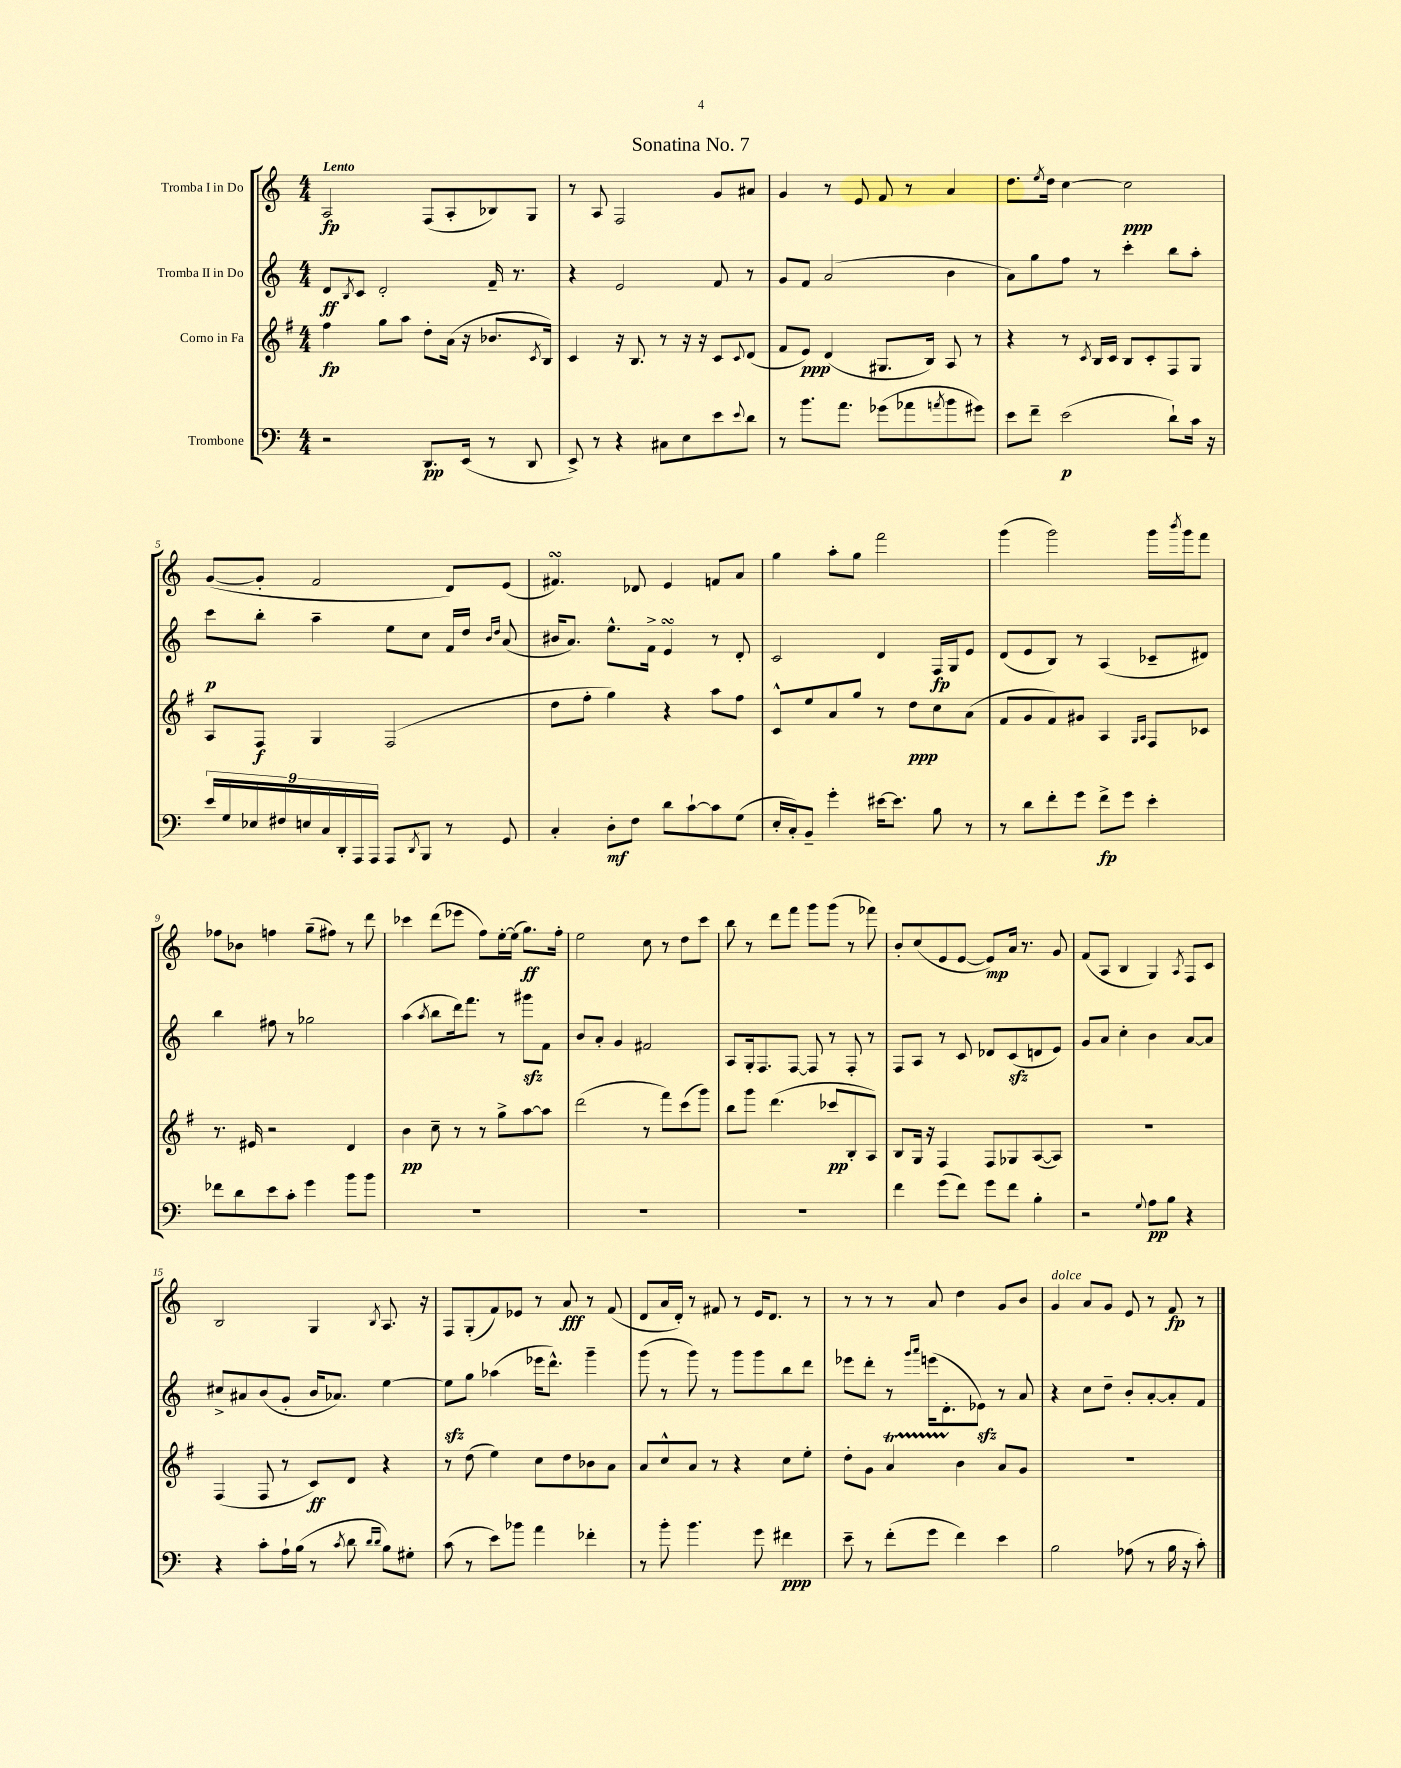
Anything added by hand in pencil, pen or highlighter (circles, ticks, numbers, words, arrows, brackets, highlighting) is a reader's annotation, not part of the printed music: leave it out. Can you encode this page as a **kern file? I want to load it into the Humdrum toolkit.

**kern	**kern	**kern	**kern
*staff4	*staff3	*staff2	*staff1
*clefF4	*clefG2	*clefG2	*clefG2
*k[]	*k[f#]	*k[]	*k[]
*M4/4	*M4/4	*M4/4	*M4/4
2r	4ff#\	8d/L	2A/
.	.	8qB/	.
.	.	8c/J	.
.	8gg\L	2d'/	.
.	8aa\J	.	.
8.DD/L	8dd'\L	.	(8F/L
.	(16a\Jk	.	8A'/
(16EE/Jk	16r	.	.
8r	8.b-/L	16f~/	8B-/)
.	.	8.r	.
8DD/	.	.	8G/J
.	8qc/	.	.
.	16B/Jk)	.	.
=	=	=	=
8EE^/)	4c/	4r	8r
8r	.	.	8A/
4r	16r	2e/	2F/
.	8.B/	.	.
8C#\L	8r	.	.
8E\	16r	.	.
.	16r	.	.
8e\	8c/L	8f/	8g/L
8qqe/	8qqc/	.	.
8d\J	(8d/J	8r	8a#/J
=	=	=	=
8r	8f#/L	8g/L	4g/
8.b\L	8e/J)	8f/J	.
.	(4d/	(2a/	8r
8.a\J	.	.	.
.	.	.	8e/
(8g-\L	8.G#/L	.	8f/
8a-\	.	.	8r
.	16B/Jk)	.	.
8qa/	.	.	.
8b\	8A/	4b\	4a/
8g#\J)	8r	.	.
=	=	=	=
8e\L	4r	8a\L)	8.dd\L
8f~\J	.	8gg\	.
.	.	.	8qee/
.	.	.	16dd\Jk
(2e\	8r	8ff\J	[4cc\
.	8qc/	.	.
.	16B/LL	8r	.
.	16c/JJ	.	.
.	8B/L	4ccc'\	2cc\]
.	8c'/	.	.
8d`\L)	8F#/	8bb\L	.
16c\Jk	8G/J	8aa'\J	.
16r	.	.	.
=	=	=	=
18e/LL	8A/L	8ccc\L	([8g/L
18G/	.	.	.
18E-/	.	.	.
.	8F#/J	8bb'\J	8g'/]J
18F#/	.	.	.
18E/	.	.	.
.	4G/	4aa~\	2f/
18C/	.	.	.
18DD'/	.	.	.
18AAA/	.	.	.
18AAA/JJ	.	.	.
8AAA/L	(2F#/	8ee\L	.
8qDD/	.	.	.
8BBB/J	.	8cc\J	.
8r	.	16f/LL	8d/L)
.	.	16dd/JJ	.
.	.	16qqb/LL	.
.	.	16qqdd/JJ	.
8GG/	.	(8a/	(8e/J
=	=	=	=
4C'/	8dd\L	16b#/LK	4.f#/)
.	.	8.a/J)	.
.	8ff#'\J	.	.
8D'\L	4gg\)	8.ee^^\L	.
8F\J	.	.	8d-/
.	.	16f^\Jk	.
8d\L	4r	4e/	4e/
[8c`\	.	.	.
8c\]	8aa\L	8r	8f/L
(8G\J	8ff#\J	8d'/	8a/J
=	=	=	=
16E'/LL	8c^^/L	2c/	4gg\
16C'/J)	.	.	.
8BB~/J	8ee/	.	.
4g'\	8a/	.	8aa'\L
.	8gg/J	.	8gg\J
[16e#\LK	8r	4d/	2fff\
8.e#\]J	.	.	.
.	8dd\L	.	.
8B\	8cc\	16F/LL	.
.	.	16G/J	.
8r	(8a\J	8e/J	.
=	=	=	=
8r	8f#/L	(8d/L	(4ggg\
8d\L	8g/	8e/	.
8f'\	8f#/)	8B/J)	2ggg\)
8g\J	8g#/J	8r	.
8f^\L	4A/	(4A/	.
8g\J	.	.	.
.	16qqG/LL	.	.
.	16qqA/JJ	.	.
4e'\	8F#/L	8c-~/L	16ggg\LL
.	.	.	8qbbb/
.	.	.	16ggg\J
.	8c-/J	8d#/J)	8fff\J
=	=	=	=
8f-\L	8.r	4bb\	8ff-\L
8d\	.	.	8b-\J
.	16e#/	.	.
8e\	2r	8ff#\	4ff\
8c'\J	.	8r	.
4g\	.	2gg-\	(8gg~\L
.	.	.	8ff#\J)
8b\L	4d/	.	8r
8b\J	.	.	8ddd\
=	=	=	=
1r	4b\	(4aa\	4ccc-\
.	.	8qaa/	.
.	8cc~\	8bb\L	(8ddd\L
.	8r	16ddd\k)	8eee-\J
.	.	8.fff\J	.
.	8r	.	8ff\L)
.	8gg^\L	8r	[16ee'\L
.	.	.	(16ee\]JJ
.	[8aa\	8ggg#\L	8.gg\L)
.	8aa\]J	8f\J	.
.	.	.	16ff'\Jk
=	=	=	=
1r	(2ddd\	8b/L	2ee\
.	.	8a'/J	.
.	.	4g/	.
.	8r	2f#/	8cc\
.	8fff#\L)	.	8r
.	(8ccc\	.	8dd\L
.	8ggg\J)	.	8ccc\J
=	=	=	=
1r	8bb\L	8A/L	8bb\
.	8ggg\J	16G'/k	8r
.	.	8.F/	.
.	(4.ddd\	.	8ddd\L
.	.	[8F/J	8fff\J
.	.	8F/]	8ggg\L
.	8ccc-/L	8r	(8ggg\J
.	8B'/	8F'/	8r
.	8A/J)	8r	8fff-\)
=	=	=	=
4f\	8B/L	8F/L	8b'/L
.	16G/Jk	8A/J	(8cc/
.	16r	.	.
(8g\L	4F#/	8r	8e/
8f\J)	.	8c/	[8e/J
8g\L	8F#/L	8d-/L	8e/]L)
8f\J	8G-/	(8c/	16a/Jk
.	.	.	8.r
4B'\	([8A/	8d/	.
.	8A/]J)	8e/J)	8g/
=	=	=	=
2r	1r	8g/L	(8f/L
.	.	8a/J	8A/J
.	.	4cc'\	4B/
8qqG/	.	.	.
8A\L	.	4b\	4G/)
8B\J	.	.	.
.	.	.	8qA/
4r	.	[8a/L	8F/L
.	.	8a/]J	8c/J
=	=	=	=
4r	(4F#/	8cc#^/L	2B/
.	.	8a#/	.
8c'\L	8F#/	(8b/	.
16A`\L	8r	8g'/J	.
(16B\JJ	.	.	.
8r	8c/L)	16b/LK	4G/
.	.	8.a-/J)	.
8qc/	.	.	.
8d\	8d/J	.	.
16qqd/LL	.	.	.
16qqd/JJ	.	.	8qB/
8B\L)	4r	[4ee\	8.A/
8G#'\J	.	.	.
.	.	.	16r
=	=	=	=
(8c\	8r	8ee\]L	8F/L
8r	(8dd\	8gg\J	(8G'/
8e\L)	4ee\)	(4aa-\	8f/)
8b-\J	.	.	8e-/J
4a\	8cc\L	16eee-\LK	8r
.	.	8.ddd^^\J)	.
.	8dd\	.	8a/
4f-'\	8b-\	4ggg~\	8r
.	8a\J	.	(8f/
=	=	=	=
8r	8a/L	(8ggg\	8d/L
8b'\	8cc^^/	8r	16a/L
.	.	.	16d'/JJ)
4.b\	8a/J	8ggg\)	8r
.	8r	8r	8f#/
.	4r	8ggg\L	8r
8g\	.	8ggg\	16e/LK
.	.	.	8.d/J
4f#\	8cc\L	8bb\	.
.	8ee'\J	8ddd\J	8r
=	=	=	=
8e~\	8dd'\L	8eee-\L	8r
8r	8g\J	8ddd'\J	8r
(8f'\L	4a/	8r	8r
.	.	16qqggg/LL	.
.	.	16qqaaa/JJ	.
8g\J	.	(16eee\LK	8a/
.	.	8.d'\	.
4f\)	4b\	.	4dd\
.	.	8e-\J)	.
4e\	8a/L	8r	8g/L
.	8g/J	8a/	8b/J
=	=	=	=
2B\	1r	4r	4g/
.	.	8cc\L	8a/L
.	.	8dd~\J	8g/J
(8A-\	.	8b'/L	8e/
8r	.	[8a'/	8r
16B\	.	8a'/]	8f/
16r	.	.	.
8c'\)	.	8f/J	8r
==	==	==	==
*-	*-	*-	*-
